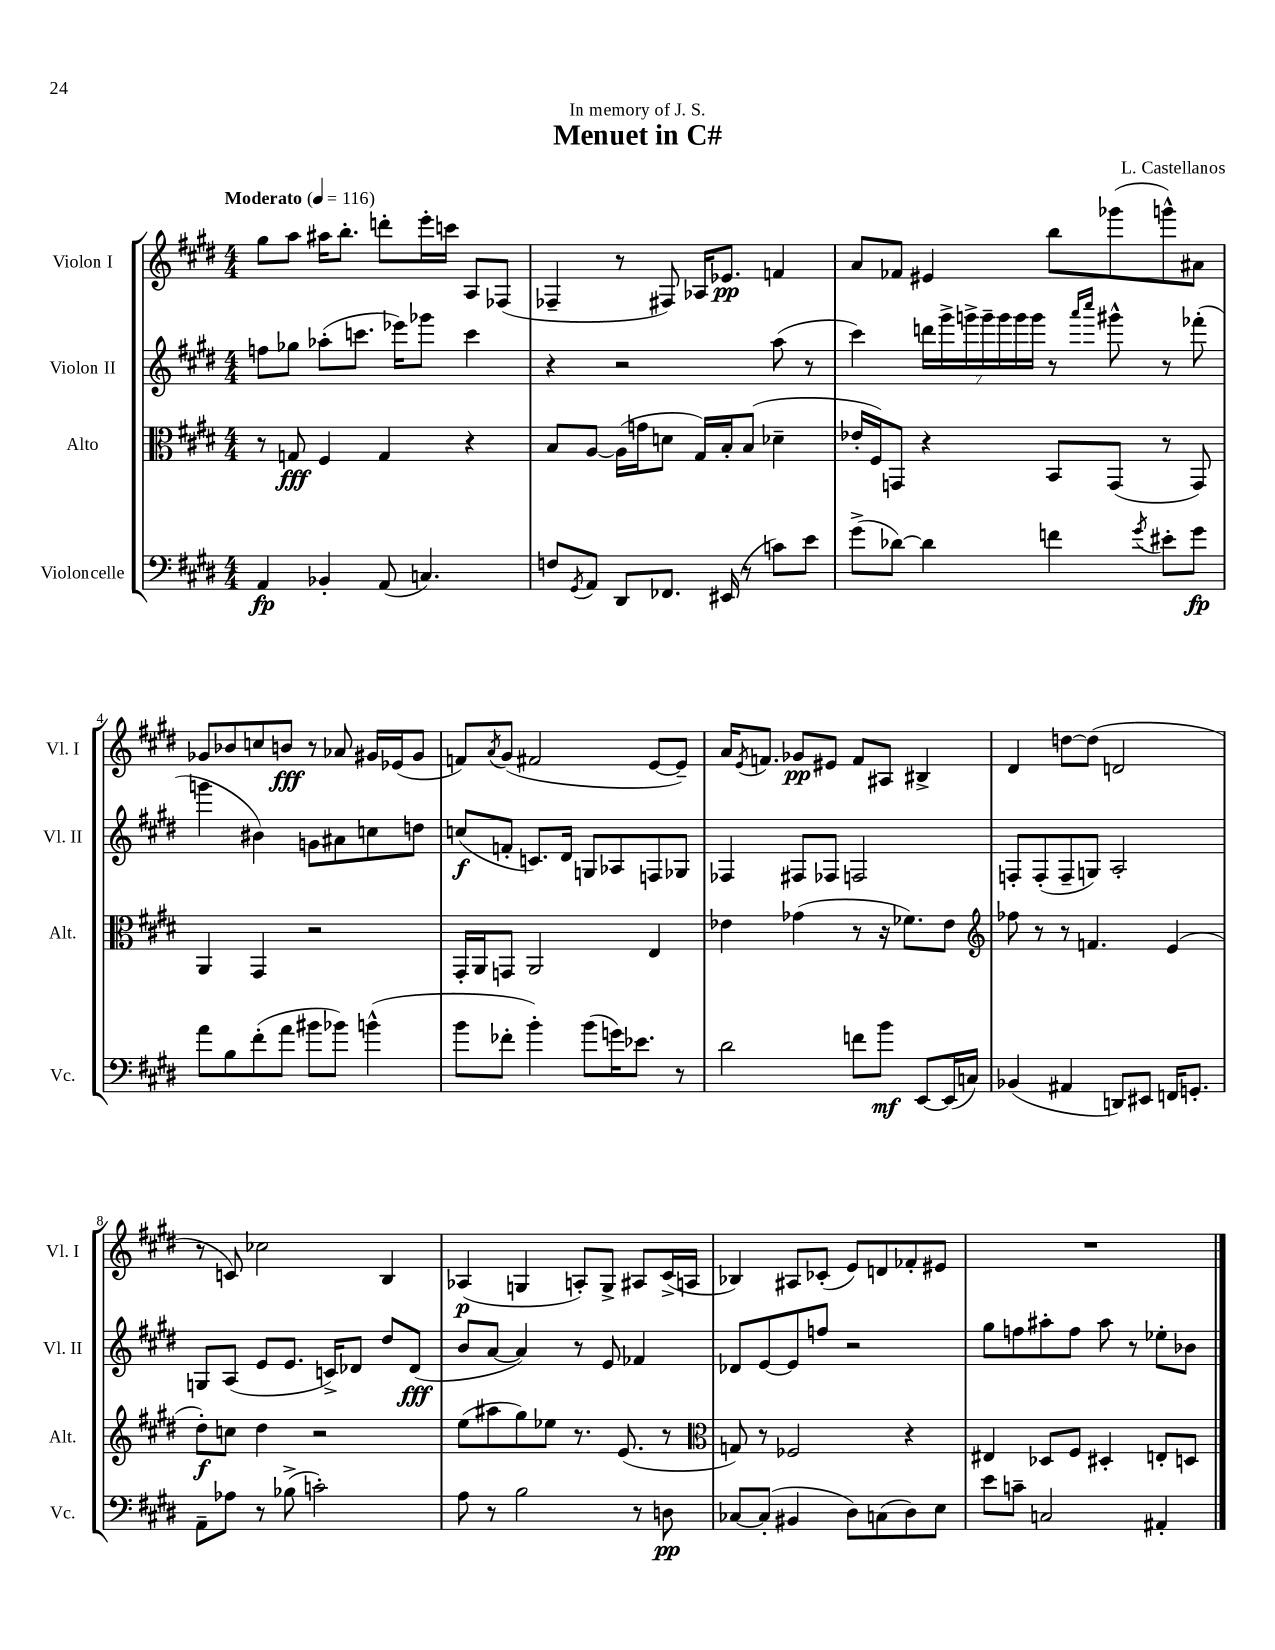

**kern	**dynam	**kern	**dynam	**kern	**dynam	**kern	**dynam
*part4	*part4	*part3	*part3	*part2	*part2	*part1	*part1
*staff4	*staff4	*staff3	*staff3	*staff2	*staff2	*staff1	*staff1
*I"Violoncelle	*	*I"Alto	*	*I"Violon II	*	*I"Violon I	*
*I'Vc.	*	*I'Alt.	*	*I'Vl. II	*	*I'Vl. I	*
*clefF4	*	*clefC3	*	*clefG2	*	*clefG2	*
*k[f#c#g#d#]	*	*k[f#c#g#d#]	*	*k[f#c#g#d#]	*	*k[f#c#g#d#]	*
*M4/4	*	*M4/4	*	*M4/4	*	*M4/4	*
*MM116	*	*MM116	*	*MM116	*	*MM116	*
=1	=1	=1	=1	=1	=1	=1	=1
!	!	!	!	!	!	!LO:TX:a:B:t=Moderato	!
4AA/	fp	8r	.	8ffn\L	.	8gg#\L	.
.	.	8Gn/	fff	8gg-X\J	.	8aa\J	.
4BB-X'/	.	4F#/	.	(8aa-X'\L	.	16aa#X\KL	.
.	.	.	.	.	.	8.bb'\J	.
.	.	.	.	8.cccn\J	.	.	.
(8AA/	.	4G/	.	.	.	8dddn'\L	.
.	.	.	.	16eee-X\KL)	.	.	.
4.Cn/)	.	.	.	8ggg-X\J	.	16eee'\L	.
.	.	.	.	.	.	16cccn\JJ	.
.	.	4r	.	4ccc\	.	8A/L	.
.	.	.	.	.	.	(8F-X/J	.
=2	=2	=2	=2	=2	=2	=2	=2
8Fn/L	.	8B/L	.	4r	.	4F-X~/	.
8qGG#/	.	.	.	.	.	.	.
8AA/J	.	[8A/J	.	.	.	.	.
8DD#/L	.	(16A\LL]	.	2r	.	8r	.
.	.	16gn\J	.	.	.	.	.
8.FF-X/J	.	8dn\J	.	.	.	8F#X/)	.
.	.	16G#/LL)	.	.	.	16A-X/KL	.
(16EE#X/	.	16B'/J	.	.	.	8.e-X/J	pp
8r	.	(8B/J	.	.	.	.	.
8cn\L)	.	4d-X~\	.	(8aa\	.	4fn/	.
8e\J	.	.	.	8r	.	.	.
=3	=3	=3	=3	=3	=3	=3	=3
(8g#^\L	.	16e-X'/LL	.	4ccc#\)	.	8a/L	.
.	.	16F#/J)	.	.	.	.	.
[8d-X\J)	.	8GGn/J	.	.	.	8f-X/J	.
4d-\]	.	4r	.	28dddn\LL	.	4e#X/	.
.	.	.	.	28ggg#^\	.	.	.
.	.	.	.	28gggn^\	.	.	.
.	.	.	.	28ggg~\	.	.	.
.	.	.	.	28ggg\	.	.	.
.	.	.	.	28ggg\	.	.	.
.	.	.	.	28ggg\JJ	.	.	.
4fn\	.	8BB/L	.	8r	.	8bb\L	.
.	.	.	.	16qqaaa/LL	.	.	.
.	.	.	.	16qqcccc#/JJ	.	.	.
.	.	(8GG/J	.	8ggg#X^^\	.	(8ggg-X\	.
8qg#/	.	.	.	.	.	.	.
8e#X'\L	.	8r	.	8r	.	8gggn^^\)	.
8g#\J	fp	8GG/)	.	(8fff-X'\	.	8a#X\J	.
!!LO:LB:g=z
=4	=4	=4	=4	=4	=4	=4	=4
8a\L	.	4AA/	.	4gggn\	.	8g-X/L	.
8B\	.	.	.	.	.	8b-X/	.
(8f#'\	.	4GG#/	.	4b#X\)	.	8ccn/	.
8a\J	.	.	.	.	.	8bn/J	fff
8b#X\L	.	2r	.	8gn\L	.	8r	.
8b-X\J)	.	.	.	8a#X\	.	8a-X/	.
(4bn^^\	.	.	.	8ccn\	.	16g#X/LL	.
.	.	.	.	.	.	(16e-X/J	.
.	.	.	.	8ddn\J	.	8g#/J	.
=5	=5	=5	=5	=5	=5	=5	=5
8b\L	.	16GG#'/LL	.	(8ccn/L	f	8fn/L)	.
.	.	16AA/J	.	.	.	.	.
.	.	.	.	.	.	8qa/	.
8f-X'\J	.	8GGn/J	.	8fn'/J	.	(8g#/J	.
4b'\)	.	2AA/	.	8.cn/L)	.	2f#X/	.
.	.	.	.	16d#/Jk	.	.	.
(8b\L	.	.	.	8Gn/L	.	.	.
16gn\K)	.	.	.	8A-X/	.	.	.
8.e-X\J	.	.	.	.	.	.	.
.	.	4E/	.	8Fn/	.	[8e/L	.
8r	.	.	.	8G-X/J	.	8e~/J])	.
=6	=6	=6	=6	=6	=6	=6	=6
2d#\	.	4e-X\	.	4F-X/	.	16a/KL	.
.	.	.	.	.	.	8qe/	.
.	.	.	.	.	.	8.fn/J	.
.	.	(4g-X\	.	8F#X/L	.	8g-X/L	pp
.	.	.	.	8F-X/J	.	8e#X/J	.
8fn\L	.	8r	.	2Fn/	.	8f/L	.
8b\J	mf	16r	.	.	.	8A#X/J	.
.	.	8.f-X\L)	.	.	.	.	.
[8EE/L	.	.	.	.	.	4B#X^/	.
(16EE/L]	.	8e-\J	.	.	.	.	.
16Cn/JJ)	.	.	.	.	.	.	.
=7	=7	=7	=7	=7	=7	=7	=7
*	*	*clefG2	*	*	*	*	*
(4BB-X/	.	8ff-X\	.	8Fn'/L	.	4d#/	.
.	.	8r	.	(8F'/	.	.	.
4AA#X/	.	8r	.	8F~/	.	[8ddn\L	.
.	.	4.fn/	.	8Gn/J)	.	(8dd\J]	.
8DDn/L)	.	.	.	2A'/	.	2dn/	.
8EE#X/J	.	.	.	.	.	.	.
16FFn/KL	.	(4e/	.	.	.	.	.
8.GGn'/J	.	.	.	.	.	.	.
!!LO:LB:g=z
=8	=8	=8	=8	=8	=8	=8	=8
8AA~\L	.	8dd#'\L)	f	8Gn/L	.	8r	.
8A-X\J	.	8ccn\J	.	(8A/J	.	8cn/)	.
8r	.	4dd#\	.	8e/L	.	2cc-X\	.
(8B-X^\	.	.	.	8.e/J	.	.	.
2cn'\)	.	2r	.	.	.	.	.
.	.	.	.	16cn^/KL)	.	.	.
.	.	.	.	8d-X/J	.	.	.
.	.	.	.	8dd#/L	.	4B/	.
.	.	.	.	(8d-/J	fff	.	.
=9	=9	=9	=9	=9	=9	=9	=9
8A\	.	(8ee\L	.	8b/L	.	(4A-X/	p
8r	.	8aa#X\	.	[8a/J	.	.	.
2B\	.	8gg#\)	.	4a/])	.	4Gn/	.
.	.	8ee-X\J	.	.	.	.	.
.	.	8.r	.	8r	.	8An'/L)	.
.	.	.	.	8e/	.	8G^/J	.
.	.	(8.e/	.	.	.	.	.
8r	.	.	.	4f-X/	.	8A#X/L	.
8Dn\	pp	8r	.	.	.	(16c#^/L	.
.	.	.	.	.	.	16An/JJ	.
=10	=10	=10	=10	=10	=10	=10	=10
*	*	*clefC3	*	*	*	*	*
[8C-X/L	.	8Gn/)	.	8d-X/L	.	4B-X/)	.
(8C-'/J]	.	8r	.	[8e/	.	.	.
4BB#X/	.	2F-X/	.	8e/]	.	8A#X/L	.
.	.	.	.	8ffn/J	.	(8c-X'/J	.
8D#\L)	.	.	.	2r	.	8e/L)	.
(8Cn\	.	.	.	.	.	8dn/	.
8D#\)	.	4r	.	.	.	8f-X'/	.
8E\J	.	.	.	.	.	8e#X/J	.
=11	=11	=11	=11	=11	=11	=11	=11
8e\L	.	4E#X/	.	8gg#\L	.	1r	.
8cn~\J	.	.	.	8ffn\	.	.	.
2Cn/	.	8D-X/L	.	8aa#X'\	.	.	.
.	.	8F#/J	.	8ff\J	.	.	.
.	.	4D#X'/	.	8aa#\	.	.	.
.	.	.	.	8r	.	.	.
4AA#X'/	.	8En'/L	.	8ee-X'\L	.	.	.
.	.	8Dn/J	.	8b-X\J	.	.	.
==	==	==	==	==	==	==	==
*-	*-	*-	*-	*-	*-	*-	*-
